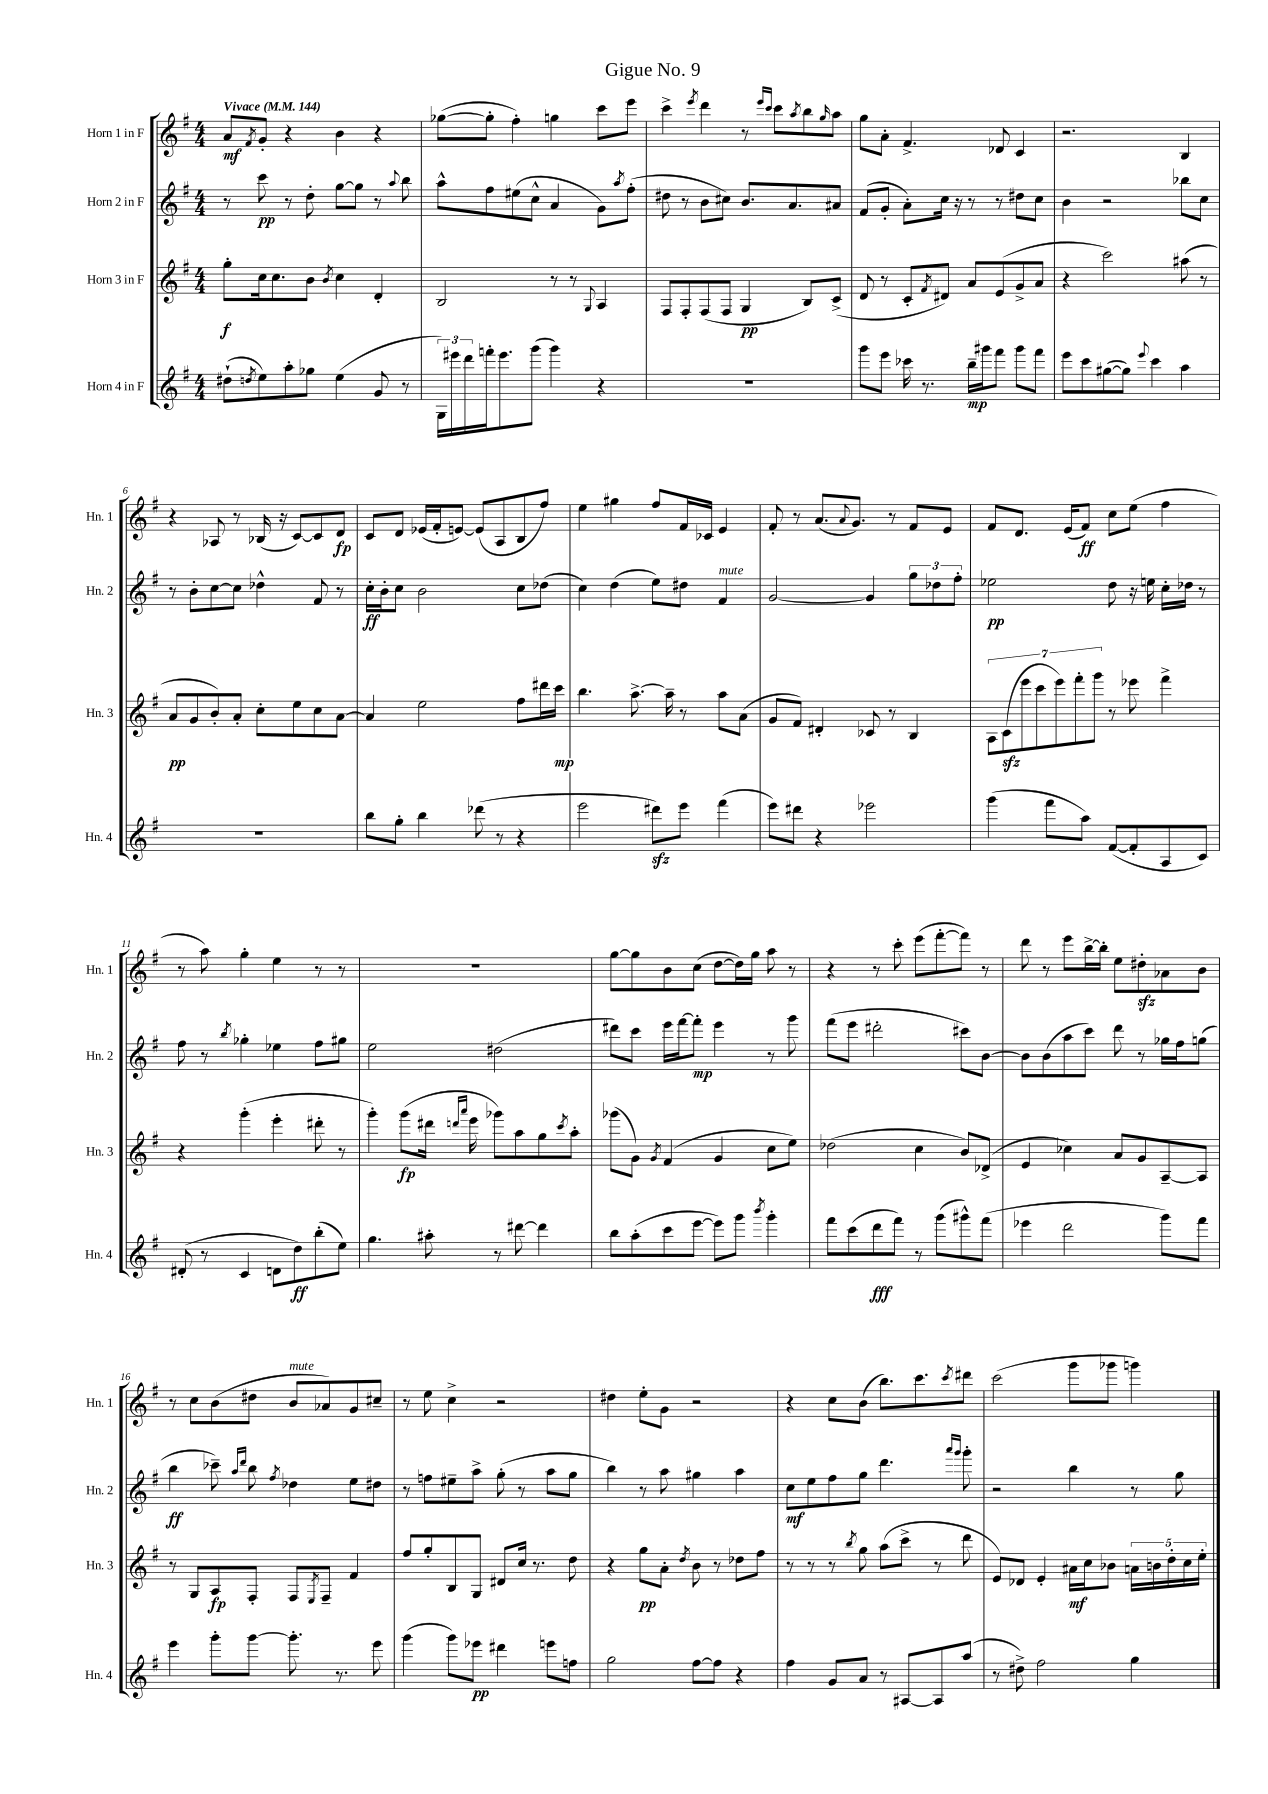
\header { title = "Gigue No. 9" }
<<
\new StaffGroup <<
\new Staff = "s0" \with { instrumentName = "Horn 1 in F" shortInstrumentName = "Hn. 1" } {
    \clef treble \key g \major \numericTimeSignature \time 4/4 \tempo "Vivace" 4 = 144
    a'8\mf \acciaccatura { fis'8 } g'8-. r4 b'4 r4 |
    ges''8~( ges''8-. fis''4-.) g''4 c'''8 e'''8 |
    c'''4-> \acciaccatura { e'''8 } d'''4 r8 \grace { e'''16 c'''16 } c'''8 \acciaccatura { a''8 } b''8 \grace { g''16 } a''8 |
    g''8 a'8-. fis'4.-> des'8 c'4 |
    r2. b4 |
    r4 aes8 r8 bes16( r16 c'8~) c'8 d'8\fp |
    c'8 d'8 ees'16( fis'16-. e'8~) e'8( a8 b8 fis''8) |
    e''4 gis''4 fis''8 fis'16 ces'16 e'4 |
    fis'8-. r8 a'8.( \appoggiatura { a'8 } g'8.) r8 fis'8 e'8 |
    fis'8 d'8. e'16( fis'8\ff) c''8 e''8( fis''4 |
    r8 a''8) g''4-. e''4 r8 r8 |
    R1 |
    g''8~ g''8 b'8 c''8( d''8~ d''16) g''16 a''8 r8 |
    r4 r8 c'''8-. e'''8( fis'''8~-. fis'''8) r8 |
    d'''8 r8 e'''8 b''16~-> b''16-. e''8 dis''8-.\sfz aes'8 b'8 |
    r8 c''8 b'8( dis''8 b'8^\markup { \italic "mute" } aes'8) g'8 cis''8-- |
    r8 e''8 c''4-> r2 |
    dis''4 e''8-. g'8 r2 |
    r4 c''8 b'8( b''8.) c'''8. \acciaccatura { c'''8 } dis'''8 |
    c'''2( g'''8 ges'''8 g'''4) \bar "|." |
}
\new Staff = "s1" \with { instrumentName = "Horn 2 in F" shortInstrumentName = "Hn. 2" } {
    \clef treble \key g \major \numericTimeSignature \time 4/4
    r8 c'''8\pp r8 d''8-. g''8~ g''8 r8 \appoggiatura { a''8 } b''8 |
    a''8-^ fis''8 eis''8( c''8-^ a'4 g'8) \acciaccatura { a''8 } fis''8-.( |
    dis''8 r8 b'8 cis''8) b'8. a'8. ais'8 |
    fis'8( g'8-. a'8-.) c''16 r16 r8 r8 dis''8 c''8 |
    b'4 r2 bes''8 c''8 |
    r8 b'8-. c''8~ c''8 des''4-^ fis'8 r8 |
    c''16-.\ff b'16-. c''8 b'2 c''8 des''8( |
    c''4) d''4( e''8) dis''8 fis'4^\markup { \italic "mute" } |
    g'2~ g'4 \tuplet 3/2 { g''8 des''8 fis''8-. } |
    ees''2\pp d''8 r16 e''16 c''16-. des''16 r8 |
    fis''8 r8 \acciaccatura { b''8 } ges''4-. ees''4 fis''8 gis''8 |
    e''2 dis''2( |
    dis'''8) c'''8 e'''16 fis'''16~ fis'''8-.\mp e'''4 r8 g'''8 |
    fis'''8( e'''8 dis'''2-. cis'''8) b'8~ |
    b'8 b'8( a''8 c'''8) d'''8 r8 ges''16 fis''16 g''8( |
    b''4\ff ces'''8--) \grace { a''16 d'''16 } b''8 \acciaccatura { fis''8 } des''4 e''8 dis''8 |
    r8 f''8 eis''8-- a''8-> g''8-.( r8 a''8 g''8 |
    b''4) r8 a''8 gis''4 a''4 |
    c''8\mf e''8 fis''8 g''8 d'''4. \grace { a'''16 g'''16 } g'''8-. |
    r2 b''4 r8 g''8 \bar "|." |
}
\new Staff = "s2" \with { instrumentName = "Horn 3 in F" shortInstrumentName = "Hn. 3" } {
    \clef treble \key g \major \numericTimeSignature \time 4/4
    g''8-.\f c''16 c''8. b'8 \acciaccatura { b'8 } c''4 d'4-. |
    b2 r8 r8 \appoggiatura { g8 } a4 |
    fis8 fis8-. fis8( fis8 g4\pp b8) c'8->( |
    d'8 r8 c'8-. \acciaccatura { fis'8 } dis'8) a'8 e'8( g'8-> a'8 |
    r4 c'''2) ais''8( r8 |
    a'8\pp g'8 b'8-.) a'8-. c''8-. e''8 c''8 a'8~ |
    a'4 e''2 fis''8 dis'''16 c'''16\mp |
    b''4. a''8.~-> a''16-- r8 a''8 a'8( |
    g'8 fis'8) dis'4-. ces'8 r8 b4 |
    \tuplet 7/4 { a8 c'8\sfz( e'''8 c'''8 e'''8) fis'''8-. g'''8 } r8 ees'''8 fis'''4-> |
    r4 g'''4-.( e'''4-. dis'''8-. r8 |
    g'''4-.) g'''8\fp( dis'''16 \grace { d'''16 a'''16 } e'''16 ges'''8) a''8 g''8 \acciaccatura { c'''8 } a''8-. |
    ges'''8( g'8) \acciaccatura { g'8 } fis'4( g'4 c''8 e''8) |
    des''2( c''4 b'8) des'8->( |
    e'4 ces''4) a'8 g'8 a8~-- a8 |
    r8 g8 a8\fp fis8-. fis8 \acciaccatura { e8 } fis8-- fis'4 |
    fis''8 g''8-. b8 g8 dis'8 c''16 r8. d''8 |
    r4 g''8\pp a'8-. \acciaccatura { d''8 } b'8 r8 des''8 fis''8 |
    r8 r8 r8 \acciaccatura { b''8 } g''8 a''8( c'''8-> r8 d'''8 |
    e'8) des'8 e'4-. ais'16\mf c''16 bes'8 \tuplet 5/4 { a'16 b'16 d''16-. c''16 e''16-. } \bar "|." |
}
\new Staff = "s3" \with { instrumentName = "Horn 4 in F" shortInstrumentName = "Hn. 4" } {
    \clef treble \key g \major \numericTimeSignature \time 4/4
    dis''8-!( \acciaccatura { d''8 } e''8) a''8-. ges''8 e''4( g'8 r8 |
    \tuplet 3/2 { g16) eis'''16 d'''16 } f'''16-. eis'''8. g'''8( g'''4) r4 |
    R1 |
    g'''8 e'''8 ces'''16 r8. b''16--\mp gis'''16 fis'''8 gis'''8 fis'''8 |
    e'''8 c'''8 gis''8~( gis''8) \appoggiatura { e'''8 } c'''4 a''4 |
    R1 |
    b''8 g''8-. b''4 des'''8( r8 r4 |
    e'''2 dis'''8\sfz) e'''8 fis'''4( |
    e'''8) dis'''8 r4 ees'''2 |
    g'''4( fis'''8 a''8) fis'8~( fis'8-. a8 c'8) |
    dis'8-.( r8 c'4 d'8 d''8\ff) b''8-.( e''8) |
    g''4. ais''8-. r8 dis'''8~ dis'''4 |
    b''8 a''8-.( c'''8 e'''8~ e'''8) g'''8 \acciaccatura { b'''8 } g'''4-. |
    fis'''8 c'''8( d'''8\fff fis'''8) r8 g'''8( gis'''8-^) fis'''8( |
    ees'''4 d'''2 g'''8) fis'''8 |
    e'''4 g'''8-. g'''8~ g'''8.-. r8. e'''8 |
    g'''4( g'''8) ees'''8\pp dis'''4 e'''8 f''8 |
    g''2 fis''8~ fis''8 r4 |
    fis''4 g'8 a'8 r8 ais8~ ais8 a''8( |
    r8 dis''8->) fis''2 g''4 \bar "|." |
}
>>
>>
